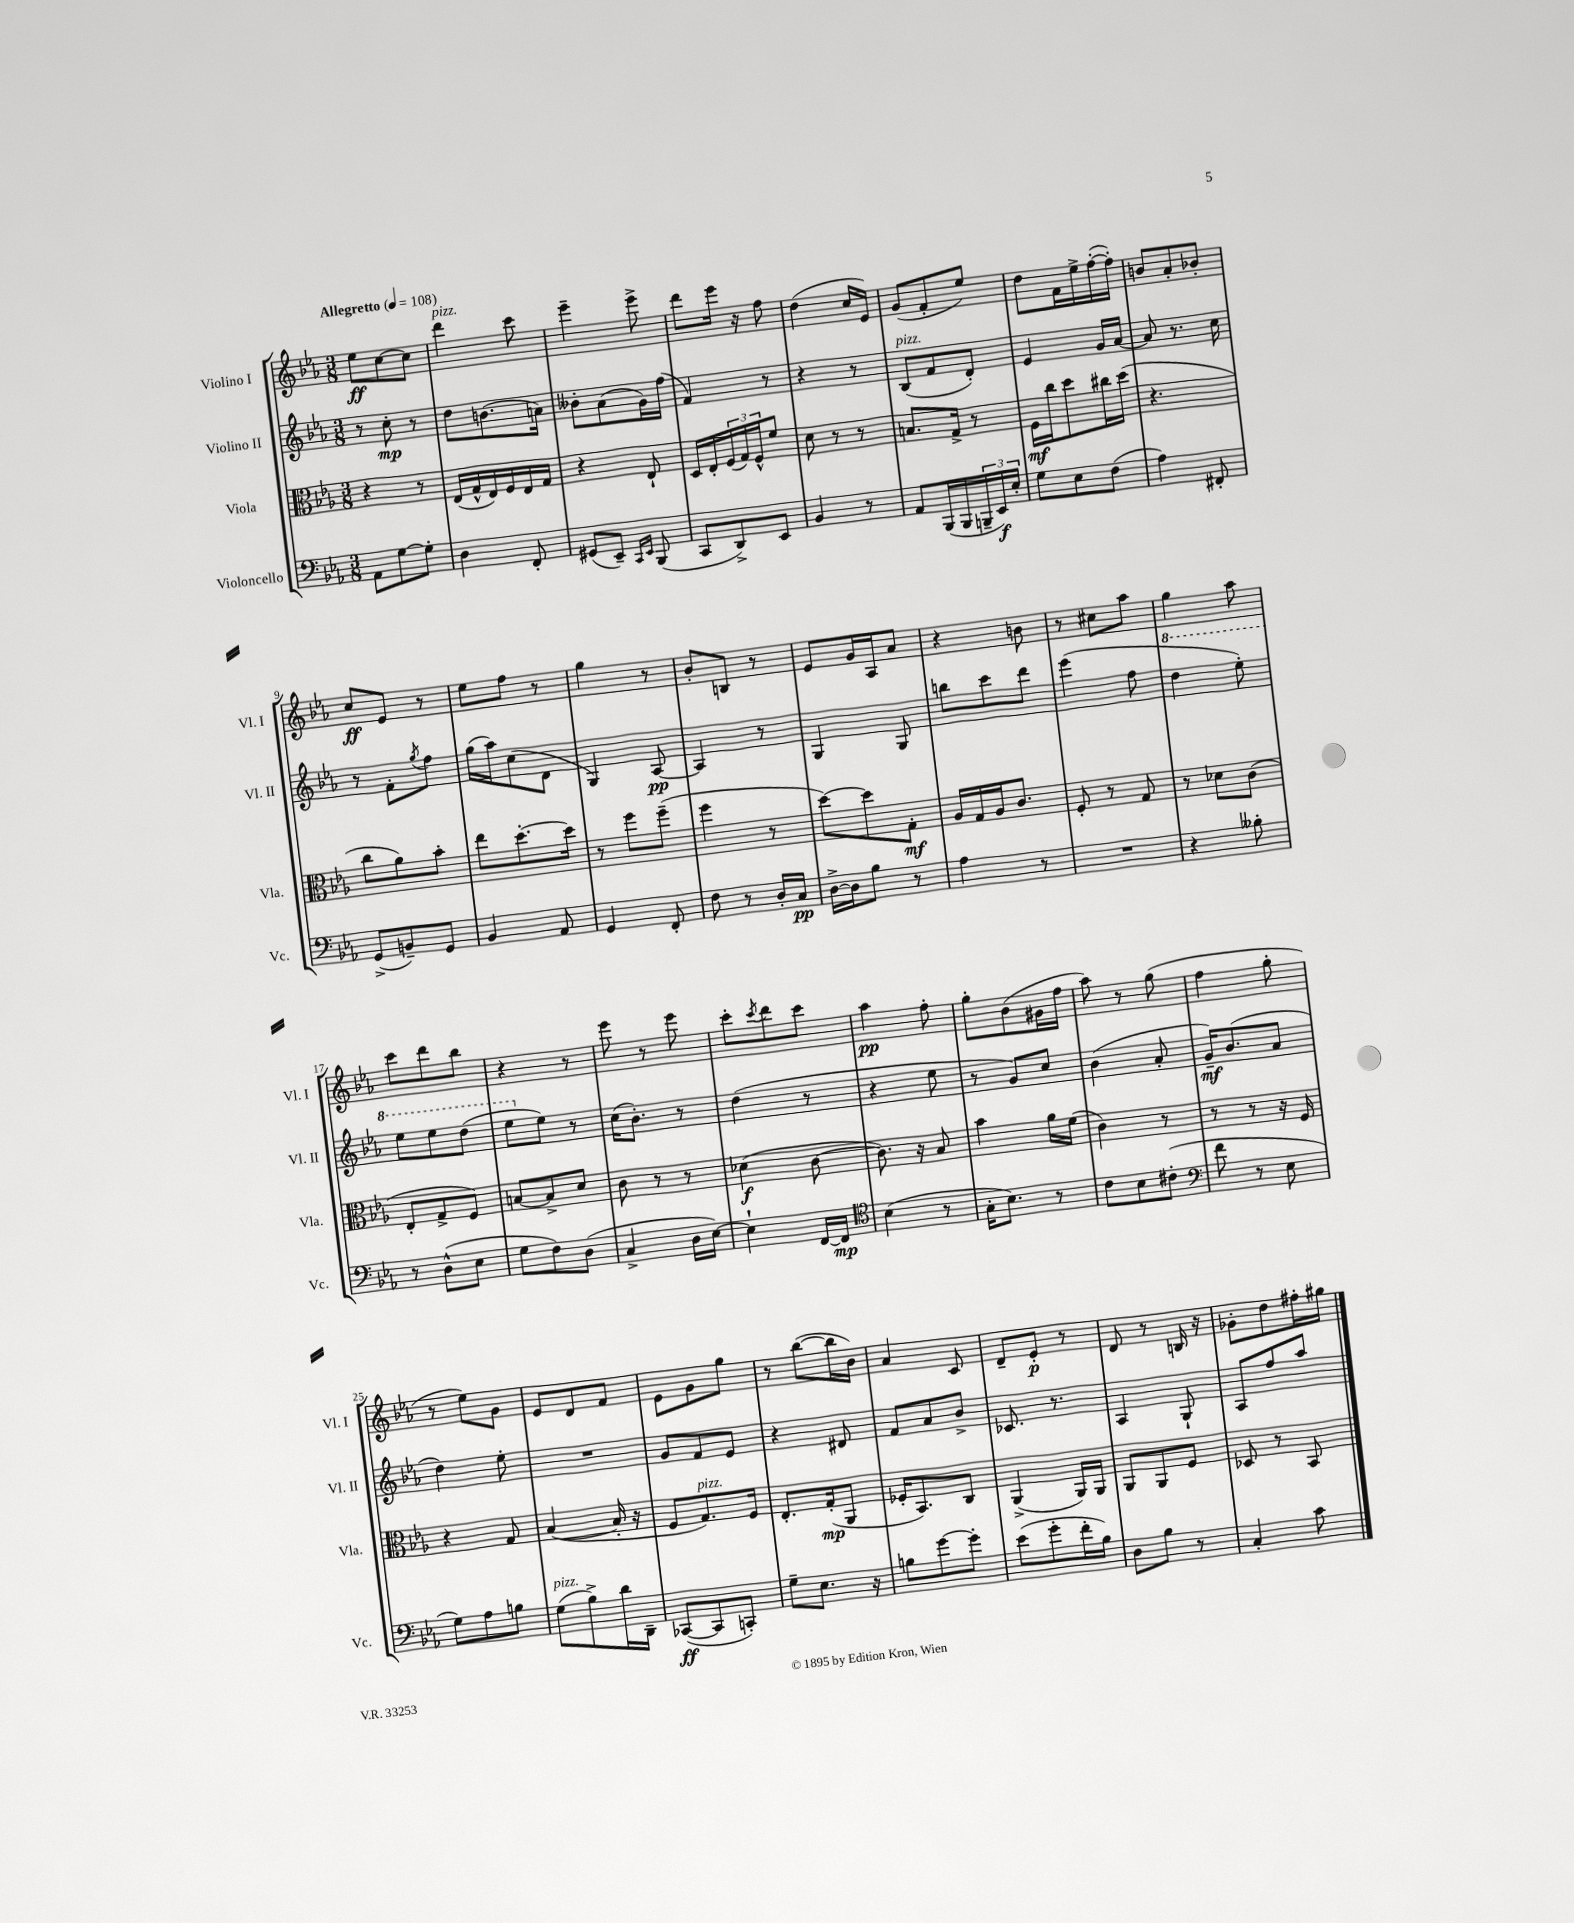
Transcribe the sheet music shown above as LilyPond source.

<<
\new StaffGroup <<
\new Staff = "s0" \with { instrumentName = "Violino I" shortInstrumentName = "Vl. I" } {
    \clef treble \key ees \major \numericTimeSignature \time 3/8 \tempo "Allegretto" 4 = 108
    ees''8\ff c''8~ c''8 |
    d'''4^\markup { \italic "pizz." } c'''8 |
    ees'''4-- ees'''8-> |
    d'''8 ees'''16 r16 f''8 |
    d''4( c''16 ees'16) |
    g'8( f'8-. ees''8) |
    d''8 f'16 ees''16-> f''16~-.( f''16-.) |
    b'8 aes'8-. bes'8-. |
    c''8\ff ees'8 r8 |
    ees''8 f''8 r8 |
    g''4 r8 |
    bes'8-. b8 r8 |
    ees'8 g'16 aes16 aes'8 |
    r4 b'8 |
    r8 cis''8 aes''8 |
    g''4 aes''8 |
    c'''8 d'''8 bes''8 |
    r4 r8 |
    ees'''8 r8 ees'''8 |
    c'''8-. \acciaccatura { c'''8 } d'''8 c'''8 |
    aes''4\pp f''8-. |
    g''8-. bes'8( gis'16 f''16 |
    aes''8) r8 g''8( |
    f''4 g''8-. |
    r8 ees''8) g'8 |
    ees'8 d'8 f'8 |
    ees'8 g'8 g''8 |
    r8 bes''8~( bes''16 bes'16) |
    aes'4 c'8 |
    d'8-- ees'8-.\p r8 |
    d'8 r8 b16 r16 |
    ges'8-. d''8 fis''16-. gis''16 \bar "|." |
}
\new Staff = "s1" \with { instrumentName = "Violino II" shortInstrumentName = "Vl. II" } {
    \clef treble \key ees \major \numericTimeSignature \time 3/8
    r8 c''8-.\mp r8 |
    d''8 b'8.( a'16) |
    beses'8-. aes'8( g'16) f''16( |
    f'4) r8 |
    r4 r8 |
    bes8^\markup { \italic "pizz." }( f'8 d'8-.) |
    ees'4 g'16 aes'16~ |
    aes'8 r8. c''16 |
    r8 f'8-. \acciaccatura { g''8 } f''8 |
    g''16( aes''16) c''8( d'8 |
    g4) aes8~\pp |
    aes4 r8 |
    g4 g8 |
    b''8 c'''8 d'''8 |
    ees'''4( f''8 |
    \ottava #1 d'''4 ees'''8-.) |
    ees'''8 ees'''8 d'''8( |
    ees'''8 \ottava #0 ees''8) r8 |
    c''16( bes'8.-.) r8 |
    d''4( r8 |
    r4 ees''8 |
    r8 g'8) c''8 |
    bes'4( aes'8-. |
    g'16--\mf) bes'8.( aes'8 |
    d''4) ees''8-. |
    R4. |
    g'8 f'8 ees'8 |
    r4 dis'8 |
    f'8 aes'8 bes'8-> |
    ces'8. r8. |
    aes4 g8-! |
    aes8 f''8 aes''8 \bar "|." |
}
\new Staff = "s2" \with { instrumentName = "Viola" shortInstrumentName = "Vla." } {
    \clef alto \key ees \major \numericTimeSignature \time 3/8
    r4 r8 |
    ees16( g16-^ ees16) f16 ees16 g16 |
    r4 ees8-! |
    d16 ees16-. \tuplet 3/2 { f16( g16) f16-^ } f'8 |
    d'8 r8 r8 |
    b8. g16-> r8 |
    f16\mf c''16 d''8 cis''16 d''16( |
    r4. |
    c''8 aes'8) bes'8-. |
    ees''8 d''8.~-. d''16 |
    r8 f''8 f''8--( |
    f''4 r8 |
    d''8~) d''8 g8-.\mf |
    aes16 g16 aes16 c'8. |
    f8-. r8 g8 |
    r8 des'8 c'8( |
    ees8-. g8-> f8) |
    b8~ b8-> d'8 |
    c'8 r8 r8 |
    des'4\f( c'8~ |
    c'8.) r16 bes8 |
    bes'4 aes'16 f'16( |
    c'4) r8 |
    r8 r8 r16 f16 |
    r4 g8 |
    bes4~( bes16-. r16 |
    f8 g8.^\markup { \italic "pizz." }) f16 |
    ees8.-. g16-.\mp( aes,8 |
    fes16-. bes,8.) c8 |
    aes,4->( aes,16) aes,16 |
    aes,8 aes,8 f8 |
    des8 r8 bes,8 \bar "|." |
}
\new Staff = "s3" \with { instrumentName = "Violoncello" shortInstrumentName = "Vc." } {
    \clef bass \key ees \major \numericTimeSignature \time 3/8
    aes,8 g8~ g8-. |
    d4 f,8-. |
    gis,8( ees,8--) \grace { c,16 ees,16 } bes,,8( |
    c,8 d,8->) ees,8 |
    bes,4 r8 |
    aes,8 bes,,16( bes,,16 \tuplet 3/2 { b,,16-- ees,16\f) ees16-. } |
    g8 ees8 f8( |
    aes4) fis,8-. |
    g,8->( b,8--) g,8 |
    bes,4 aes,8 |
    g,4 f,8-. |
    f8 r8 d16-. c16\pp |
    d16~-> d16 bes8 r8 |
    aes4 r8 |
    R4. |
    r4 beses8-. |
    r8 d8-^( ees8 |
    g8 f8) d8( |
    c4-> d16 ees16~) |
    ees4-! f,16~ f,16\mp |
    \clef tenor bes4( r8 |
    g16-. bes8.) r8 |
    c'8 bes8 cis'8-.( |
    \clef bass f'8 r8 ees8 |
    g8) aes8 b8 |
    g8^\markup { \italic "pizz." }( bes8->) d'16 d,16-- |
    ces,8~\ff( ces,8 c,8-.) |
    g8-- ees8. r16 |
    b8 g'8~ g'8-. |
    ees'8( g'8-. f'16-. bes16) |
    d8 bes8 r8 |
    c4-. c'8 \bar "|." |
}
>>
>>
